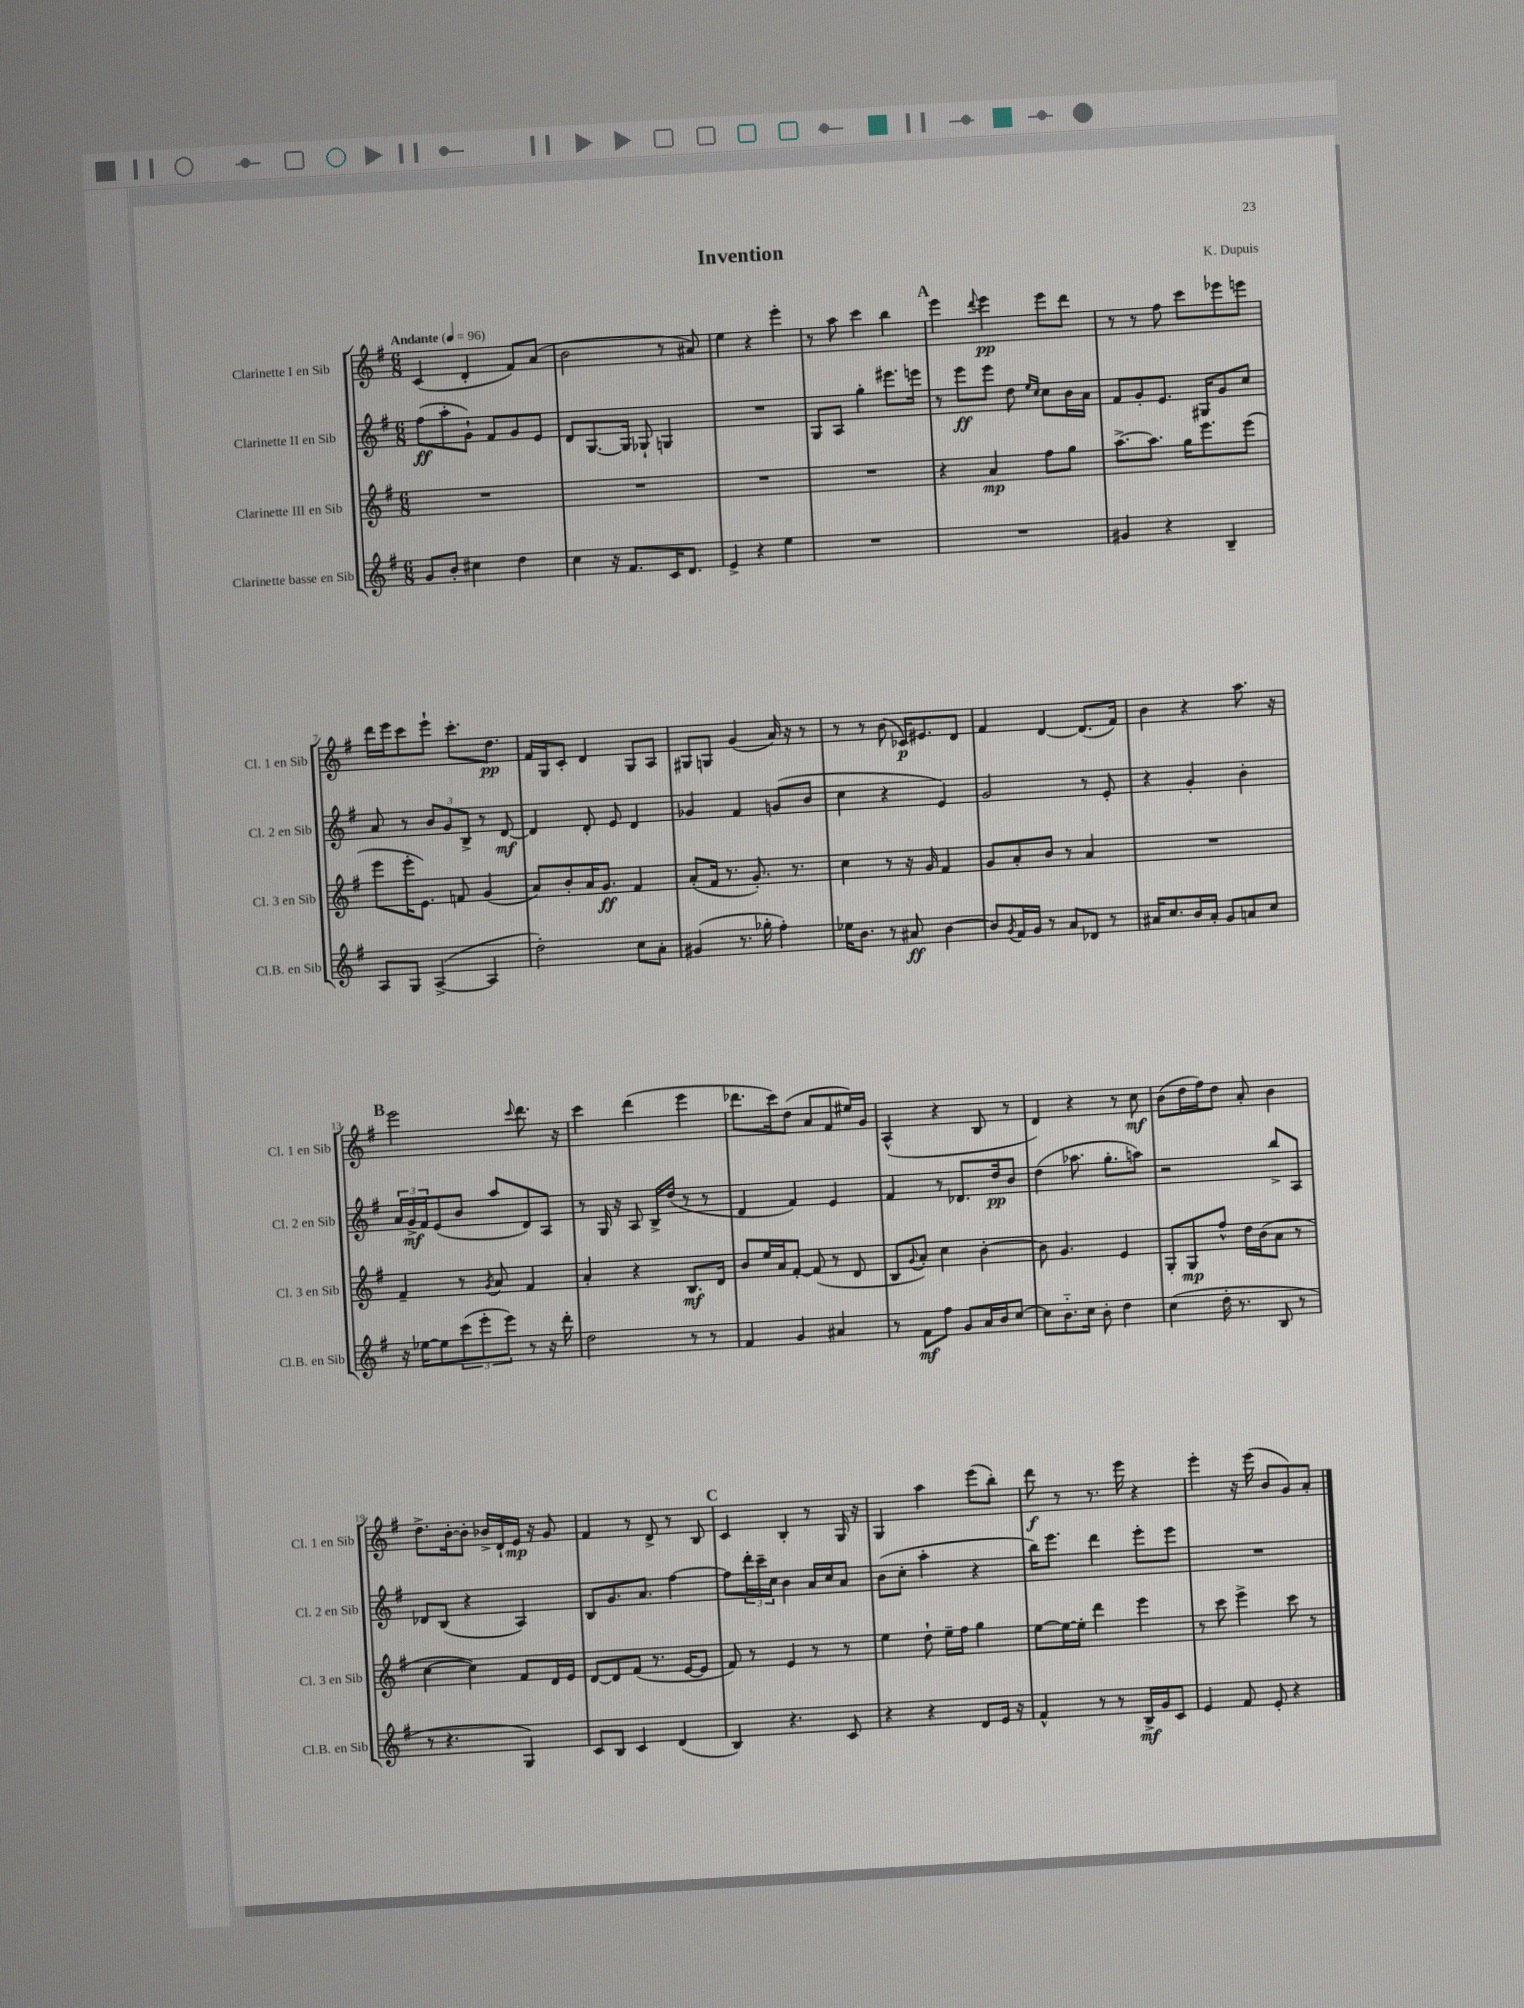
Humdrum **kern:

**kern	**kern	**kern	**kern
*staff4	*staff3	*staff2	*staff1
*clefG2	*clefG2	*clefG2	*clefG2
*k[f#]	*k[f#]	*k[f#]	*k[f#]
*M6/8	*M6/8	*M6/8	*M6/8
*MM96	*MM96	*MM96	*MM96
8g	2.r	(8ff#	(4c
8b'	.	8aa'	.
4cc#	.	8g`)	4d'
.	.	8f#	.
4dd	.	8g	8f#)
.	.	8e	(8a
=	=	=	=
4cc	2.r	8d	2b
.	.	[8.G	.
16r	.	.	.
8.f#	.	16G]	.
.	.	8G-`	.
16c	.	4G	8r
8.d	.	.	.
.	.	.	8a#)
=	=	=	=
4e^	2.r	2.r	4ee
4r	.	.	4r
4ee	.	.	4eee'
=	=	=	=
2.r	2.r	8G	8r
.	.	8A	8aa
.	.	4gg'	4ccc
.	.	8.eee#	4bb
.	.	16eee	.
=	=	=	=
2.r	4r	8r	4eee
.	.	8eee	.
.	.	.	8qqddd
.	4a	8eee	4eee
.	.	8dd	.
.	.	16qqee	.
.	.	16qqcc	.
.	8ff#	8cc	8eee
.	8gg	16b	8ddd
.	.	16a	.
=	=	=	=
4g#	[8.aa^	8f#	8r
.	.	8g'	8r
.	8.aa]	.	.
4r	.	8.e	8ff#
.	16gg	.	8ccc
.	8.eee	16G#	.
4B~	.	8g	8eee-
.	(8eee	8cc	8eee
=	=	=	=
8A	8eee	8a	16ddd
.	.	.	16eee
8G	16eee'	8r	8ccc
.	8.e)	.	.
([4A^	.	12b	8eee`
.	.	12g	.
.	8f	.	8.ccc'
.	.	12B^	.
4A]	(4g	8r	.
.	.	.	8.dd
.	.	[8d	.
=	=	=	=
2dd')	8a)	4d]	16f#
.	.	.	16G
.	8b'	.	8c'
.	16a	8d'	4d
.	8.g	.	.
.	.	8e	.
8cc	4f#	4d	8G
8a'	.	.	8A
=	=	=	=
(4g#	(8a'	4g-	8G#
.	16f#	.	8G
.	8.r	.	.
8.r	.	4f#	(4g
.	8.g')	.	.
16gg-'	.	.	.
4ff#')	.	(8g	16a)
.	8.r	.	16r
.	.	8b	8r
=	=	=	=
16ee-	4cc	4cc	8r
8.b	.	.	.
.	.	.	8r
8r	8r	4r	(8b
8a#	16r	.	16c-)
.	16g	.	8.e#
[4b	4f#	4e)	.
.	.	.	8d
=	=	=	=
8b]	8g	2g	4f#
8qg	.	.	.
16f#	8a'	.	.
16g	.	.	.
8r	8b	.	[4d
8a	8r	.	.
8d-	4a	8r	(8.d]
8r	.	8e'	.
.	.	.	16f#)
=	=	=	=
16a#	2.r	4r	4b
8.cc	.	.	.
16b	.	4g'	4r
16a#'	.	.	.
8g	.	.	.
8a	.	4b'	8.aa
8cc	.	.	.
.	.	.	16r
=	=	=	=
16r	4f#~	24a	2eee
.	.	24g^	.
[16ee-	.	.	.
.	.	24f#	.
8ee-]	.	(8e	.
(12ccc	8r	8b	.
12eee'	.	.	.
.	8qg	.	.
.	8a	8aa	.
12eee)	.	.	.
.	.	.	8qqccc
8r	4f#	8d)	8.ddd
16r	.	8A	.
16ddd'	.	.	16r
=	=	=	=
2dd	4a'	8r	4ccc
.	.	16G	.
.	.	16r	.
.	4r	8A	(4ddd
.	.	16B^	.
.	.	(16dd	.
8r	8.B	8r	4eee
8r	.	8r	.
.	16d	.	.
=	=	=	=
4f#	8b	4d	8.ddd-
.	16ee	.	.
.	16a	.	16ccc)
4g	[8f#'	4f#)	(8dd
.	(8f#]	.	8a
4a#	8r	4e	8f#
.	8d	.	16ee#)
.	.	.	16g
=	=	=	=
8r	8B	4f#	(4A^^
.	8qqg	.	.
8f#	8a')	.	.
8ff#	4cc	8r	4r
8g	.	8.d-	.
16a	[4b'	.	8B
16b	.	16dd	.
[8cc	.	8b	8r
=	=	=	=
8cc]	8b]	(4dd	4d)
8.b'~	4.g	.	.
.	.	8.aa-	4r
16cc	.	.	.
8b'	.	.	.
.	.	8.gg'	.
4dd	4e	.	8r
.	.	8aa)	8cc
=	=	=	=
(4cc	8G'	2r	(8b
.	8G	.	16dd
.	.	.	16ff#)
16dd'	8ff#^^	.	8dd
8.r	.	.	.
.	16dd	.	8a'
.	(16b	.	.
8B	8a	8bb^	4b
8r	8r	8A	.
=	=	=	=
8r	[4cc	8d-	8.dd^
4.r	.	(8B	.
.	.	.	[16b'
.	4cc])	4r	8b']
.	.	.	16b-^
.	.	.	16d`
4G)	8f#	4A)	16e
.	.	.	16r
.	16d	.	8g
.	16e	.	.
=	=	=	=
8c	[8d	8B	4f#
8B	8d]	8.g	.
4c	(8f#	.	8r
.	.	8.a	.
.	8.r	.	8d^
(4d	.	[4ff#	8r
.	[16e	.	.
.	8e]	.	8B
=	=	=	=
4B)	8f#)	8ff#]	4c
.	8r	24ddd'	.
.	.	24ccc~	.
.	.	24cc	.
4.r	4e	4b	4B'
.	8r	16a	8r
.	.	16cc	.
8c	8r	8a	16G
.	.	.	16r
=	=	=	=
4r	4ee	(8b	4G
.	.	8cc'	.
4r	8dd`	4aa'	4aa
.	16ee~	.	.
.	16ff#	.	.
8d	4gg	4r	(8eee
16e	.	.	8bb')
16r	.	.	.
=	=	=	=
4f#^^	[8ee	16bb)	8ddd
.	.	8.eee	.
.	16ee_	.	8r
.	16ee']	.	.
8r	4ddd	4ddd	8.r
8r	.	.	.
.	.	.	16eee
16B^	4eee	8eee'	4r
16g	.	.	.
8c	.	8eee	.
=	=	=	=
4e	8r	2.r	4eee'
.	8ccc	.	.
8f#	4eee^	.	16r
.	.	.	(16eee
8e'	.	.	8b
4r	8ccc	.	8g)
.	8r	.	8a'
==	==	==	==
*-	*-	*-	*-
